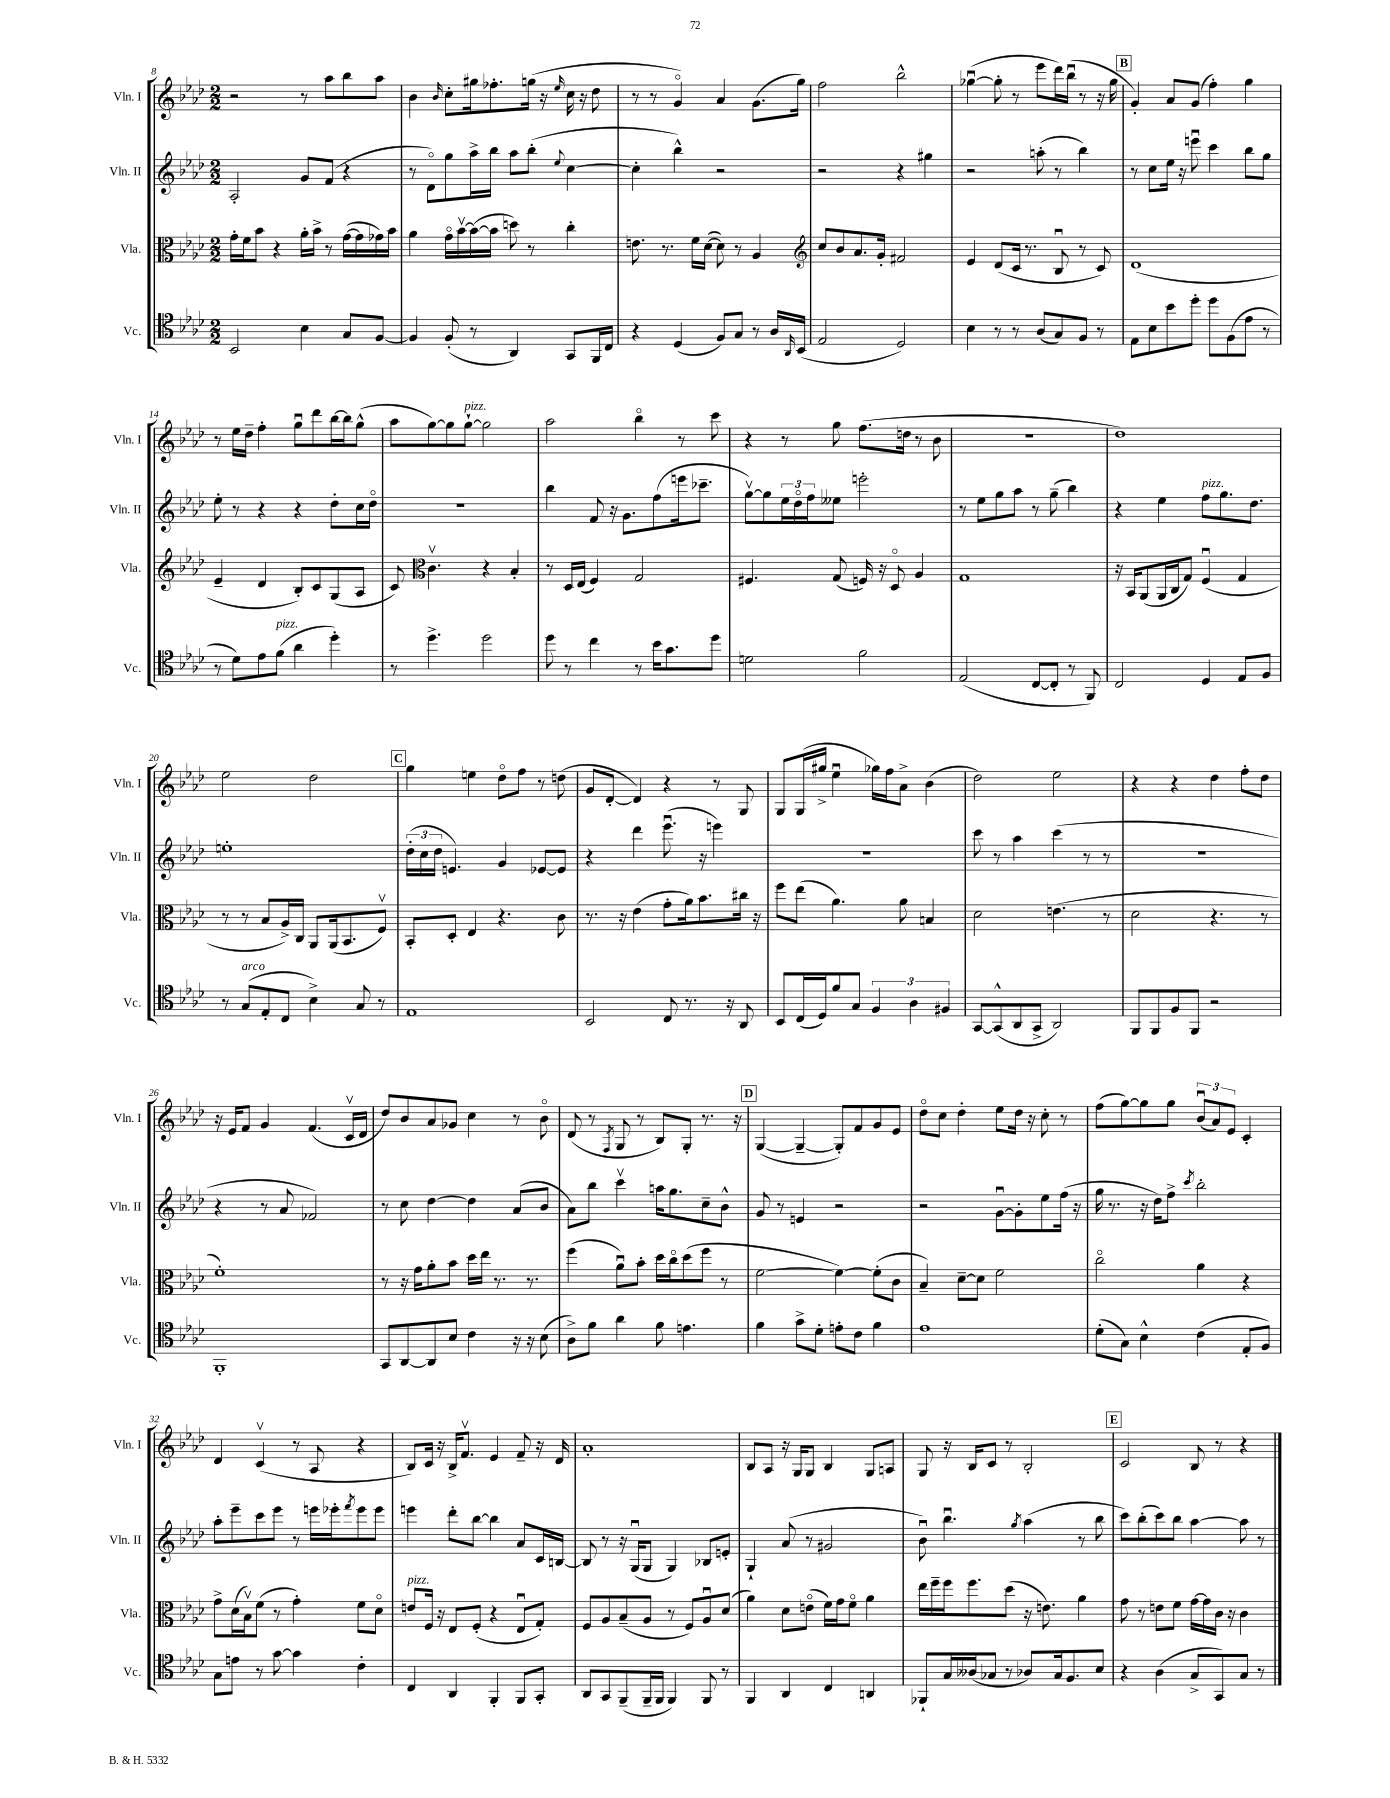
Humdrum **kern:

**kern	**kern	**kern	**kern
*staff4	*staff3	*staff2	*staff1
*clefC4	*clefC3	*clefG2	*clefG2
*k[b-e-a-d-]	*k[b-e-a-d-]	*k[b-e-a-d-]	*k[b-e-a-d-]
*M2/2	*M2/2	*M2/2	*M2/2
2BB-	16g'	2A-'	2r
.	16f	.	.
.	8b-	.	.
.	4r	.	.
4B-	16a-'	8g	8r
.	16b-^	.	.
.	8r	(8f	8aa-
8G	([16g	4r	8bb-
.	16g]	.	.
[8F	16g-)	.	8aa-
.	16b-	.	.
=	=	=	=
4F]	4a-	8r	4b-
.	.	8d-o)	.
.	.	.	16qqb-
(8F'	16go	8gg	8cc'
.	[16b-v	.	.
8r	(16b-_	16aa-^	16gg#
.	16b-]	16bb-	8.ff-'
4AA-)	8dd)	8aa-	.
.	8r	(8bb-'	(16gg
.	.	.	16r
.	.	8qqee-	16qqee-
8GG	4cc'	[4cc	16cc
.	.	.	16r
16FF	.	.	8dd-
16C	.	.	.
=	=	=	=
4r	8.e	4cc']	8r
.	.	.	8r
.	8.r	.	.
(4D-	.	4bb-^^)	4go)
.	16f	.	.
.	([16d-	.	.
8F)	8d-])	2r	4a-
8G	8r	.	.
8r	4A-	.	(8.g
16A-	.	.	.
16qqAA-	.	.	.
(16BB-	.	.	16gg)
=	=	=	=
*	*clefG2	*	*
2E-	8cc	2r	2ff
.	8b-	.	.
.	8.a-	.	.
.	16g'	.	.
2D-)	2f#	4r	2bb-^^
.	.	4gg#	.
=	=	=	=
4B-	4e-	2r	([4gg-u
8r	(8d-	.	8gg-']
8r	16c	.	8r
.	8.r	.	.
(8A-	.	(8aa'	8eee-
8G)	8B-u	8r	16ddd-)
.	.	.	(16bb-u
8F	8r	4bb-)	8r
8r	8c)	.	16r
.	.	.	16gg-
=	=	=	=
8E-	(1d-	8r	4g')
8B-	.	8cc	.
8b-	.	16ee-	8a-
.	.	16r	.
8dd-'	.	8eeeu	(8g
8dd-	.	4ccc	4ff')
(8F	.	.	.
8e-	.	8bb-	4gg
8r	.	8gg	.
=	=	=	=
8r	4e-~	8ee-'	8r
8d-)	.	8r	16ee-
.	.	.	16dd-~
8e-	4d-	4r	4ff'
(8f	.	.	.
4a-	8B-')	4r	8ggu
.	8c	.	8ddd-
4dd-')	(8G	8dd-'	[16bb-
.	.	.	16bb-]
.	8A-	16cc	(8gg^^
.	.	16dd-o	.
=	=	=	=
8r	8c)	1r	8aa-
*	*clefC3	*	*
4.dd-^	4.cv	.	[8gg)
.	.	.	8gg]
.	.	.	[8gg`
2dd-	4r	.	2gg]
.	4B-'	.	.
=	=	=	=
8dd-	8r	4bb-	2aa-
8r	16D-	.	.
.	(16E-	.	.
4cc	4F)	8f	.
.	.	16r	.
.	.	8.g	.
8r	2G	.	4bb-o
16b-	.	(8ff	.
8.g	.	.	.
.	.	16eee	8r
.	.	8.ccc-~	.
8dd-	.	.	8ccc
=	=	=	=
2d	4.F#	[8ggv)	4r
.	.	8gg]	.
.	.	24ee-	8r
.	.	24dd-o	.
.	.	24ff	.
.	(8G	8ee--	8gg
2f	16F)	2eee'	(8.ff
.	16r	.	.
.	8D-o	.	.
.	.	.	16dd
.	4A-	.	8r
.	.	.	8b-
=	=	=	=
(2E-	1G	8r	1r
.	.	8ee-	.
.	.	8gg	.
.	.	8aa-	.
[8C	.	8r	.
8C']	.	(8gg~	.
8r	.	4bb-)	.
8FF)	.	.	.
=	=	=	=
2C	16r	4r	1dd-)
.	16BB-	.	.
.	(8AA-	.	.
.	16AA-	4ee-	.
.	16C	.	.
.	8G)	.	.
4D-	(4Fu	8ff	.
.	.	8.gg	.
8E-	4G	.	.
.	.	8.dd-	.
8F	.	.	.
=	=	=	=
8r	8r	1ee'	2ee-
(8G	8r	.	.
8E-'	8B-	.	.
8C	16A-^)	.	.
.	16C	.	.
4B-^)	8AA-	.	2dd-
.	(16AA-	.	.
.	8.BB-	.	.
8G	.	.	.
8r	8Fv)	.	.
=	=	=	=
1E-	8BB-'	(24dd-'	4gg
.	.	24cc	.
.	.	24dd-	.
.	8D-'	4.e)	.
.	4E-	.	4ee
.	4.r	4g	8dd-o
.	.	.	8ff
.	.	[8e-	8r
.	8c	8e-]	(8dd
=	=	=	=
2BB-	8.r	4r	8g
.	.	.	[8d-'
.	16r	.	.
.	(4e-	4ddd-	4d-])
8C	8g'	(8.eee-u	4r
8.r	16a-)	.	.
.	8.b-	16r	.
.	.	4eee)	8r
16r	.	.	.
8AA-	16cc#	.	8G
.	16r	.	.
=	=	=	=
8BB-	8ff	1r	8G
(16C	(8ee-	.	(16G
16D-)	.	.	16gg#^
8f	4.a-)	.	4ee-u
8G	.	.	.
6F	.	.	16gg-)
.	.	.	16ff
.	8a-	.	8a-^
6A-	.	.	.
.	4B	.	(4b-
6F#	.	.	.
=	=	=	=
[8GG	2d-	8ccc	2dd-)
(8GG^^]	.	8r	.
8AA-	.	4aa-	.
8GG^	.	.	.
2AA-)	(4.e	(4ccc	2ee-
.	.	8r	.
.	8r	8r	.
=	=	=	=
8FF	2d-	1r	4r
8FF	.	.	.
8F	.	.	4r
8FF	.	.	.
2r	4.r	.	4dd-
.	.	.	8ff'
.	8r	.	8dd-
=	=	=	=
1FF'	1f')	4r	16r
.	.	.	16e-
.	.	.	8f
.	.	8r	4g
.	.	8a-	.
.	.	2f-)	(4.f
.	.	.	16cv
.	.	.	16d-
=	=	=	=
8GG	8r	8r	8dd-)
[8AA-	16r	8cc	8b-
.	16g	.	.
8AA-]	8a-'	[4dd-	8a-
8B-	8b-	.	8g-
4c	16dd-	4dd-]	4cc
.	16ee-	.	.
.	8.r	.	.
16r	.	(8a-	8r
16r	8.r	.	.
(8B-	.	8b-	8b-o
=	=	=	=
8A-^)	(4ff	8a-)	(8d-
8f	.	8bb-	8r
.	.	.	8qF
4a-	8a-u)	4cccv	8G
.	8b-'	.	8r
8f	16dd-	16aa	8B-)
.	16cco	8.gg	.
4.e	(8dd-	.	8G'
.	8ff	8cc~	8.r
.	8r	8b-^^	.
.	.	.	16r
=	=	=	=
4f	[2f	8g	([4G
.	.	8r	.
8g^	.	4e	4G~_
8d-'	.	.	.
8e'	4f_)	2r	8G'])
8c	.	.	8f
4f	(8f']	.	8g
.	8c	.	8e-
=	=	=	=
1e-	4B-~)	2r	8dd-o
.	.	.	8cc
.	[8d-~	.	4dd-'
.	8d-]	.	.
.	2f	[8gu	8ee-
.	.	8g']	16dd-
.	.	.	16r
.	.	8ee-	8cc'
.	.	(16ff	8r
.	.	16r	.
=	=	=	=
(8d-'	2cco	16gg	(8ff
.	.	8.r	.
8G)	.	.	[8gg)
4B-^^	.	16r	8gg]
.	.	16dd-)	.
.	.	8ff^	8gg
.	.	8qccc	.
(4c	4a-	2bb-'	(12b-u
.	.	.	12a-)
.	.	.	12e-
8E-'	4r	.	4c'
8F)	.	.	.
=	=	=	=
8G	8g^	8aa-'	4d-
8e	(16d-	8eee-~	.
.	16B-v)	.	.
8r	(8f	8ccc	(4cv
[8g	8r	8eee-	.
4g]	4g')	8r	8r
.	.	16eee	8A-
.	.	16eee-'	.
.	.	8qfff	.
4c'	8f	8eee-	4r
.	8d-o	8eee-	.
=	=	=	=
4C	8e	4eee	8B-)
.	16F	.	16c
.	16r	.	16r
4AA-	8E-	8ddd-'	16B-^
.	.	.	8.fv
.	(8F'	[8bb-	.
4FF'	4r	4bb-]	4e-
8FF	8E-u	8a-	8f~
8GG'	8G')	16c	16r
.	.	[16B	16d-
=	=	=	=
8AA-	8F	8B]	1a-'
8GG	8A-	8r	.
(8FF~	(8B-~	16r	.
.	.	(16Gu	.
16FF~	8A-	8G	.
16FF	.	.	.
4FF)	8r	4G)	.
.	8F)	.	.
8FF	8A-u	8B-	.
8r	(8d-	8e'	.
=	=	=	=
4FF	4a-)	4G`	8B-
.	.	.	8A-
4AA-	8d-	(8a-	16r
.	.	.	16G
.	(8eo	8r	8G
4C	16f)	2g#	4B-
.	16g	.	.
.	8fo	.	.
4AA	4a-	.	8G
.	.	.	8A
=	=	=	=
8FF-`	16ee-	8b-u)	8G
.	16ff~	.	.
16G	16ff	4.bb-u	16r
(16A--	8.ff	.	16B-
8G-	.	.	8c
8r	(8dd-	.	8r
.	.	8qgg	.
8A-)	16r	(4aa-	2B-'
.	8.e)	.	.
16G-	.	.	.
8.F	.	.	.
.	4a-	8r	.
8B-	.	8bb-	.
=	=	=	=
4r	8g	8ccc)	2c
.	8r	(8bb-'	.
(4A-	8e	8ccc)	.
.	8f	8bb-	.
8G^	[16g	[4aa-	8B-
.	16g]	.	.
8GG)	16c	.	8r
.	16r	.	.
8G	4c	8aa-]	4r
8r	.	8r	.
==	==	==	==
*-	*-	*-	*-
